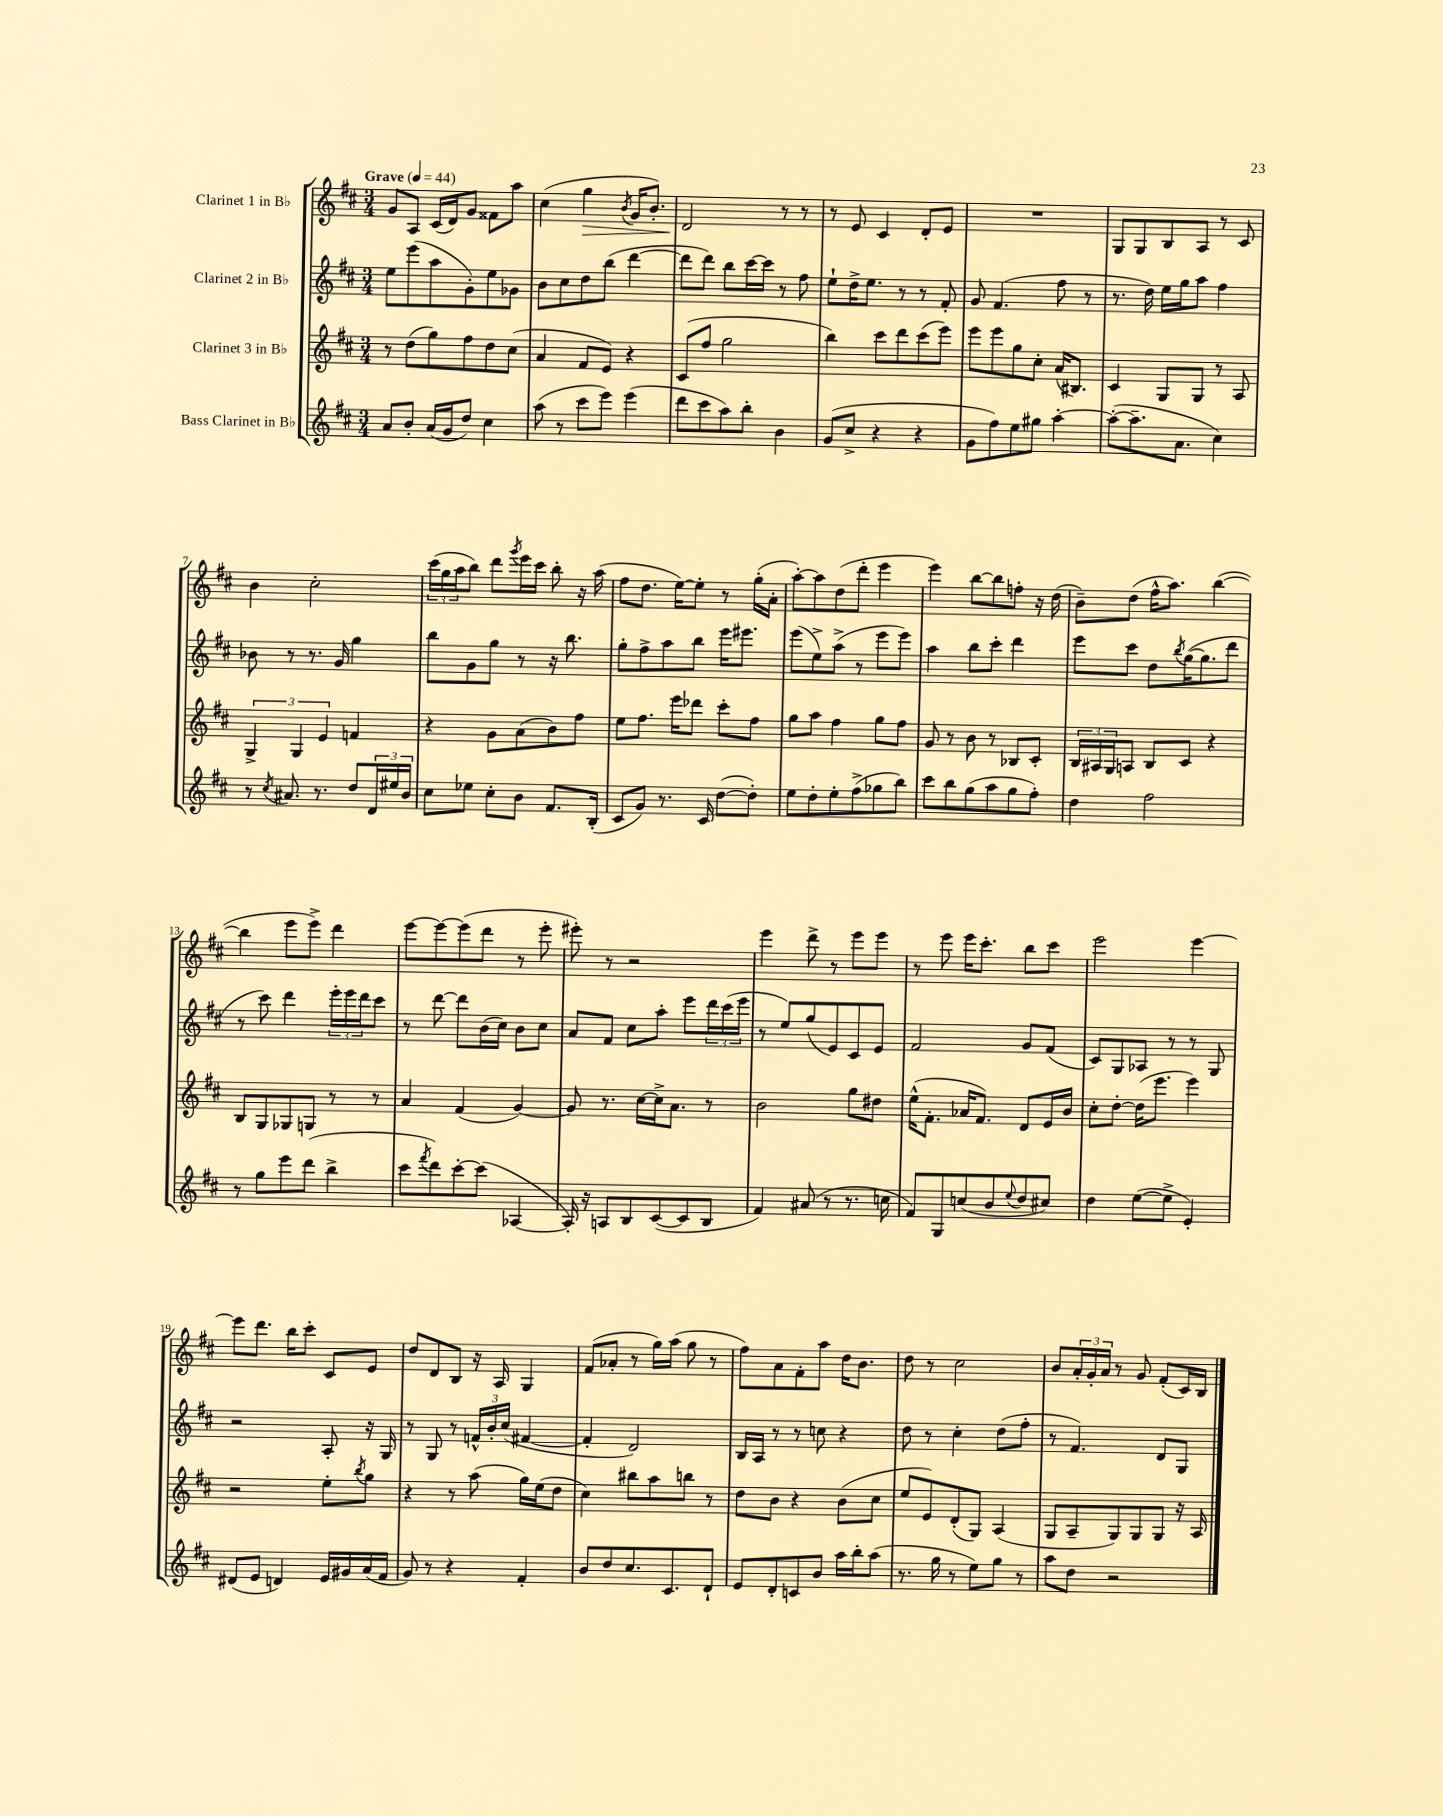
<<
\new StaffGroup <<
\new Staff = "s0" \with { instrumentName = "Clarinet 1 in Bb" } {
    \clef treble \key d \major \numericTimeSignature \time 3/4 \tempo "Grave" 4 = 44
    g'8 a8 cis'16( d'16) g'8 fisis'8 a''8 |
    cis''4( g''4\> \acciaccatura { b'8 } g'16 b'8.-.) |
    d'2\! r8 r8 |
    r8 e'8 cis'4 d'8-. e'8 |
    R2. |
    g8 g8 b8 a8 r8 cis'8 |
    b'4 cis''2-. |
    \tuplet 3/2 { cis'''16( g''16 a''16 } b''8) d'''8 \acciaccatura { g'''8 } e'''16 cis'''16 b''8-. r16 a''16( |
    fis''8 d''8. e''16~) e''8-. r8 g''16-.( a'16-. |
    a''8~-.) a''8 d''8( d'''8-. e'''4 |
    e'''4) b''8~ b''8 f''8-. r16 d''16( |
    b'8--) d''8( fis''16-^ a''8.) b''4~( |
    b''4 e'''8 e'''8->) d'''4 |
    e'''8~ e'''8~ e'''8( d'''8 r8 e'''8-. |
    eis'''8-.) r8 r2 |
    e'''4 d'''8-> r8 e'''8 e'''8 |
    r8 e'''8 e'''16 cis'''8.-. b''8 cis'''8 |
    e'''2 e'''4~ |
    e'''8 d'''8. b''16 cis'''8-. cis'8 e'8 |
    d''8 d'8 b8 r16 a16 g4 |
    fis'8( aes'8-. r8 g''16) a''16( g''8 r8 |
    fis''8) a'8 fis'8-. a''8 d''16 b'8. |
    d''8 r8 cis''2 |
    b'8 \tuplet 3/2 { a'16-. g'16-. a'16 } r8 g'8 fis'8-.( cis'16) b16 \bar "|." |
}
\new Staff = "s1" \with { instrumentName = "Clarinet 2 in Bb" } {
    \clef treble \key d \major \numericTimeSignature \time 3/4
    e''8 e'''8( a''8 g'8-.) e''8 ges'8 |
    b'8 cis''8 d''8 b''8( d'''4~ |
    d'''8 d'''8) b''8 cis'''16~ cis'''16 r8 fis''8 |
    e''8-! d''16-> e''8. r8 r8 fis'8-. |
    g'8 fis'4.( fis''8 r8 |
    r8. d''16) e''16 g''16 a''8 fis''4 |
    bes'8 r8 r8. g'16 g''4 |
    b''8 g'8 g''8 r8 r16 b''8. |
    g''8-. fis''8-> a''8 b''8 e'''16 eis'''8. |
    e'''8( e''8->) a''8->( r8 e'''8 e'''8) |
    a''4 b''8 cis'''8-. d'''4 |
    e'''8 cis'''8 d''8 \acciaccatura { b''8 } g''16~( g''8. d'''8 |
    r8 cis'''8) d'''4 \tuplet 3/2 { e'''16-. e'''16 d'''16 } cis'''8 |
    r8 d'''8~ d'''8 b'16( cis''16) b'8 cis''8 |
    a'8 fis'8 cis''8 a''8-. e'''8 \tuplet 3/2 { d'''16 cis'''16( e'''16 } |
    r8 e''8) g''8( e'8) cis'8 e'8 |
    fis'2 g'8 fis'8( |
    cis'8) g8 aes8 r8 r8 g8 |
    r2 a8-. r16 g16 |
    r8 g8 r8 \tuplet 3/2 { f'16-^ b'16-. cis''16( } fis'4~ |
    fis'4-. d'2) |
    b16 a16 r8 r8 c''8 r4 |
    d''8 r8 cis''4-. d''8( fis''8-. |
    r8 fis'4.) d'8 g8 \bar "|." |
}
\new Staff = "s2" \with { instrumentName = "Clarinet 3 in Bb" } {
    \clef treble \key d \major \numericTimeSignature \time 3/4
    r8 d''8( g''8) fis''8 d''8 cis''8( |
    a'4 fis'8 e'8) r4 |
    cis'8( fis''8 g''2 |
    b''4) cis'''8 d'''8 cis'''8( e'''8) |
    e'''8 e'''8 g''8 cis''8-. a'16( bis8.) |
    cis'4 g8 g8 r8 a8 |
    \tuplet 3/2 { g4-> g4 e'4 } f'4 |
    r4 g'8 a'8( b'8) fis''8 |
    e''8 fis''8. e'''16 des'''8 cis'''8-. fis''8 |
    g''8 a''8 fis''4 g''8 fis''8 |
    g'8 r8 b'8 r8 bes8 cis'8-. |
    \tuplet 3/2 { b16 ais16 g16 } a8 b8 cis'8 r4 |
    b8 g8 ges8 g8 r8 r8 |
    a'4 fis'4( g'4~) |
    g'8 r8. cis''16~ cis''16-> a'8. r8 |
    b'2 g''8 dis''8 |
    e''16-^( fis'8.-. aes'16 fis'8.) d'8 e'16 b'16 |
    cis''8-. d''8~-. d''16( e'''8. e'''4) |
    r2 e''8-. \acciaccatura { b''8 } g''8 |
    r4 r8 a''8( g''16) e''16( d''8 |
    cis''4) bis''8 a''8 b''8 r8 |
    d''8 b'8 r4 b'8( cis''8 |
    e''8 e'8) d'8-.( g8) a4( |
    g8 a8-- g8) g8 g8 r16 a16 \bar "|." |
}
\new Staff = "s3" \with { instrumentName = "Bass Clarinet in Bb" } {
    \clef treble \key d \major \numericTimeSignature \time 3/4
    a'8 b'8-. a'16( g'16 d''8) cis''4 |
    a''8( r8 cis'''8 e'''8) e'''4( |
    d'''8 cis'''8 a''8) b''8-. b'4 |
    g'8( cis''8-> r4 r4 |
    g'8 fis''8) e''8 gis''8 a''4~-. |
    a''8~-.( a''8.-- a'8. cis''4) |
    r8 \acciaccatura { cis''8 } ais'8. r8. d''8 \tuplet 3/2 { d'16 eis''16 b'16 } |
    cis''8 ees''8 cis''8-. b'8 fis'8. b16-.( |
    cis'8 g'8) r8. cis'16 d''8~( d''8-.) |
    e''8 d''8-. e''8-. fis''8->( ges''8 b''8) |
    cis'''8 b''8 g''8( a''8 g''8 fis''8-.) |
    d''4 fis''2 |
    r8 g''8 e'''8 d'''8( b''4-> |
    cis'''8 \acciaccatura { fis'''8 } d'''8) cis'''8~-. cis'''8( aes4~ |
    aes16-.) r16 a8 b8 cis'8~( cis'8 b8 |
    fis'4) ais'8( r8 r8. c''16 |
    fis'8) g8 c''8( b'8 \appoggiatura { e''8 } d''8 cis''8) |
    d''4 e''8~( e''8-> e'4-.) |
    dis'8( e'8 d'4) e'16 gis'16 a'16( fis'16 |
    g'8) r8 r4 fis'4-. |
    b'8 d''8 cis''8. cis'8. d'8-! |
    e'8 d'8-. c'8 b'8 a''16 b''16-. a''8( |
    r8. g''16 r8 e''8) g''8 r8 |
    a''8 d''8 r2 \bar "|." |
}
>>
>>
